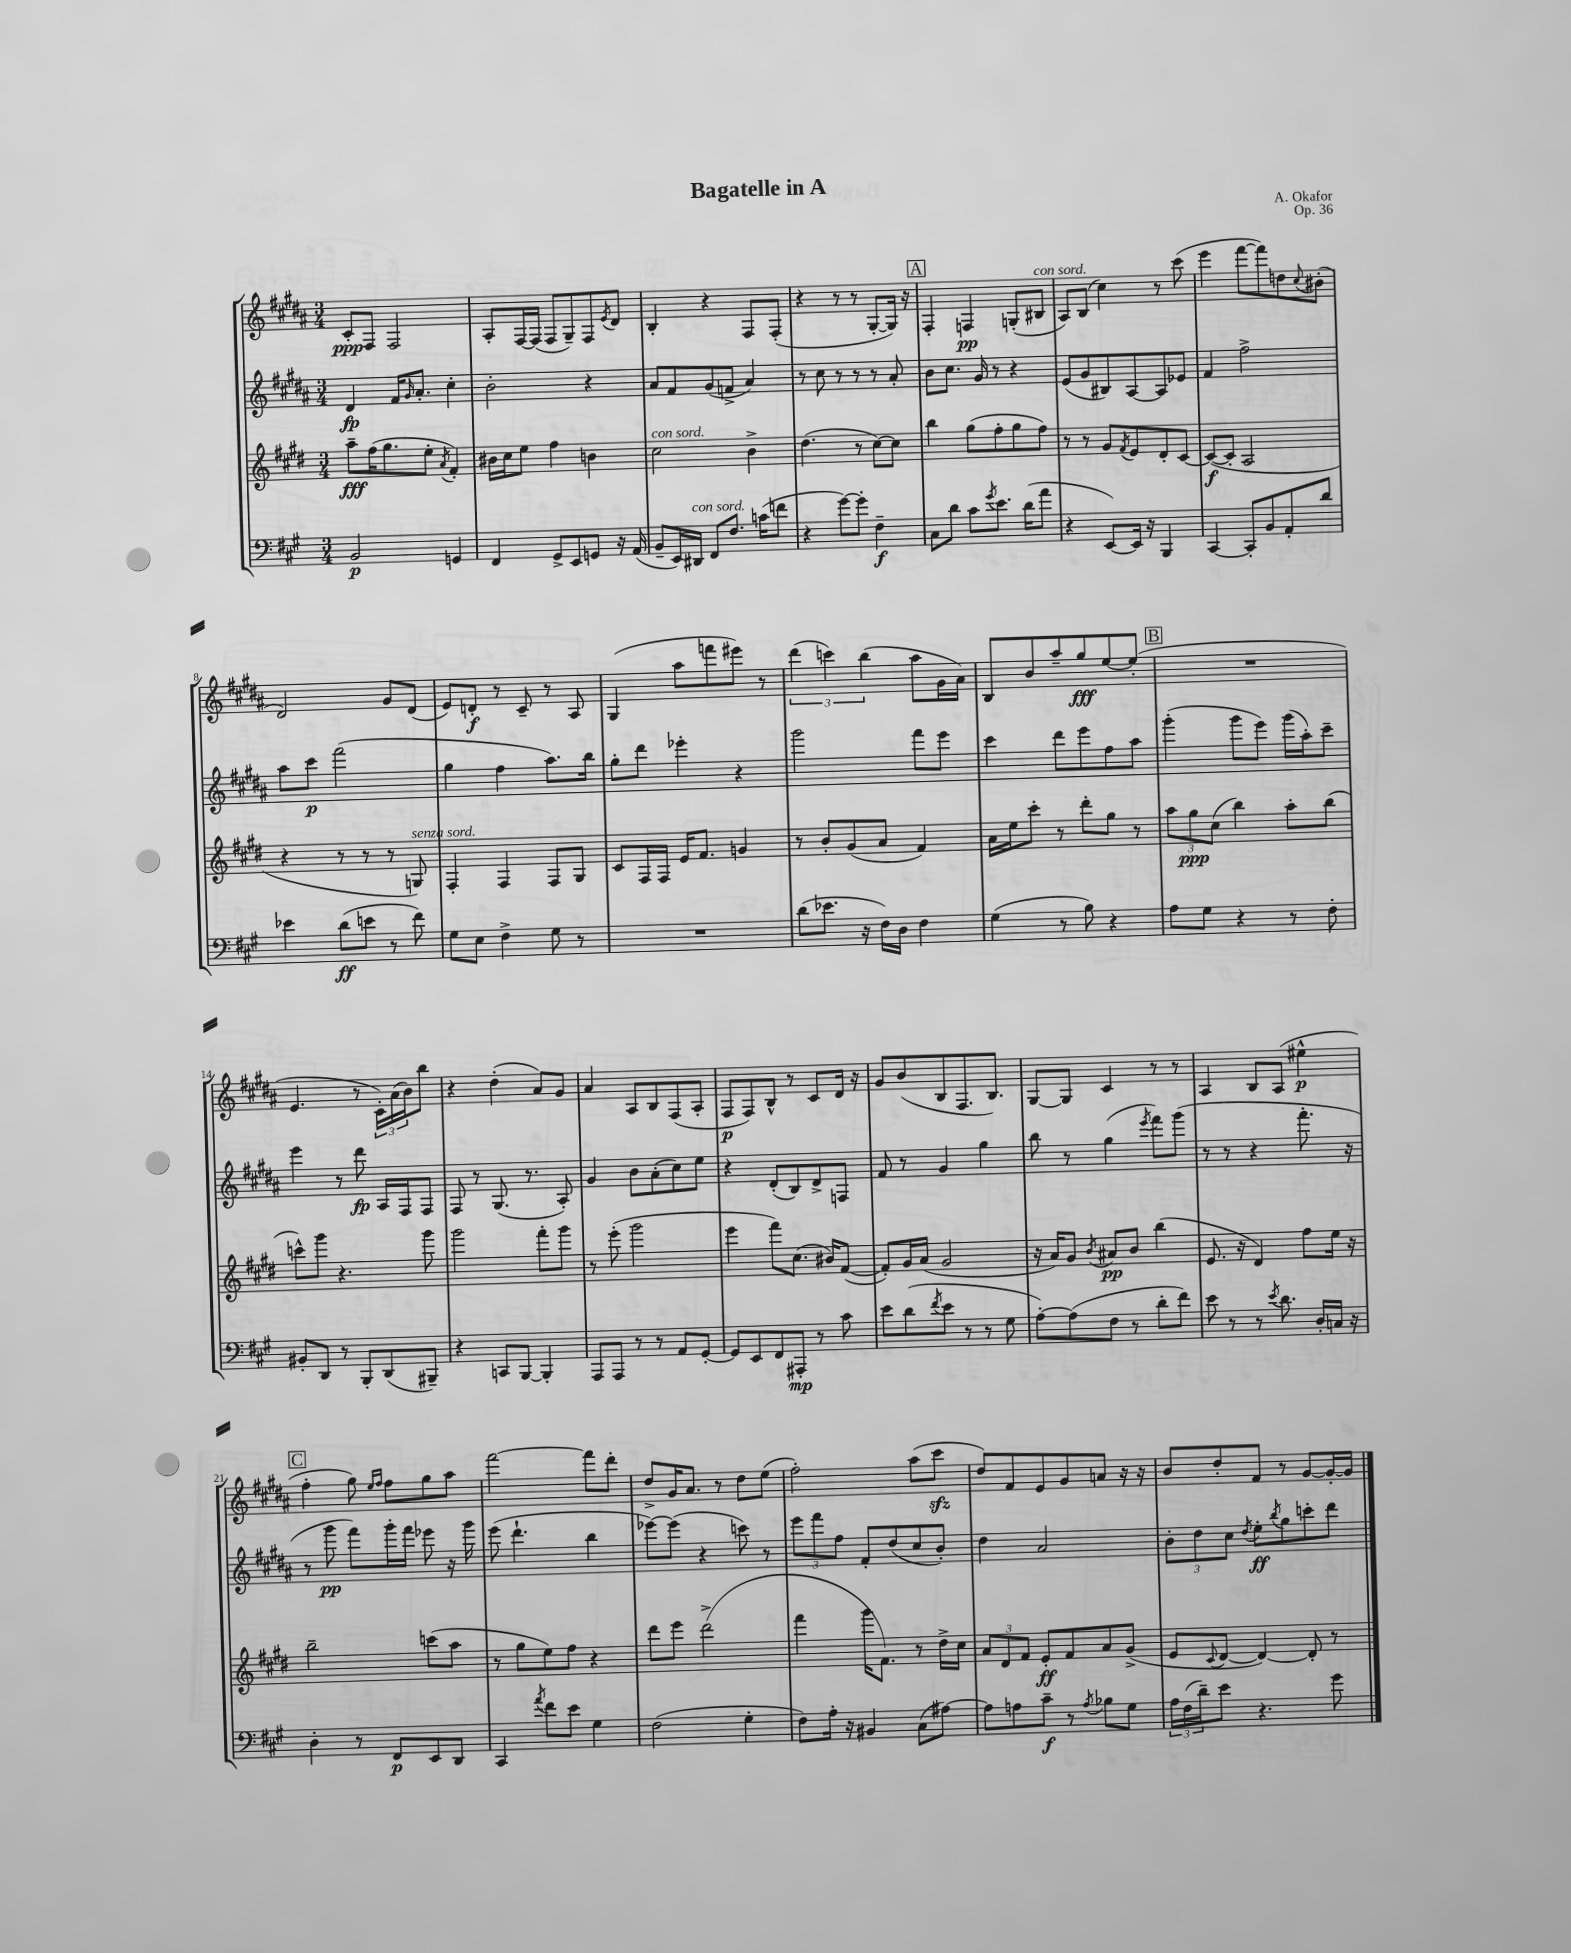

**kern	**kern	**kern	**kern
*staff4	*staff3	*staff2	*staff1
*clefF4	*clefG2	*clefG2	*clefG2
*k[f#c#g#]	*k[f#c#g#d#]	*k[f#c#g#d#a#]	*k[f#c#g#d#a#]
*M3/4	*M3/4	*M3/4	*M3/4
2BB	8aa~	4d#	8c#'
.	(16ff#	.	8F#
.	8.gg#	.	.
.	.	16f#	2F#
.	.	16qqg#	.
.	.	8.a#'	.
.	8ee'	.	.
.	8qa	.	.
4GG	4f#')	4cc#'	.
=	=	=	=
4FF#	16b#	2b'	8A#'
.	16cc#	.	.
.	8ee	.	[16F#
.	.	.	(16F#]
8GG#^	4ff#	.	8F#
8EE	.	.	8G#~)
8GG	4b	4r	8F#
.	.	.	8qe
16r	.	.	8d#
(16AA	.	.	.
=	=	=	=
8BB~	2cc#	8a#	4B'
16EE)	.	8f#	.
16DD#	.	.	.
8FF#	.	(8g#	4r
8.F#	.	8f^	.
.	4b^	4a#)	8F#
(16c	.	.	.
8f	.	.	(8F#'
=	=	=	=
4r	(4.dd#	8r	4r
.	.	8cc#	.
[8g#)	.	8r	8r
8g#']	8r	8r	8r
4F#~	[8cc#)	8r	[8G#'
.	8cc#]	8a#'	16G#])
.	.	.	16r
=	=	=	=
8C#	4bb	8b	4F#'
8d	.	8.cc#	.
8c#	(8gg#	.	4F
.	.	16g#	.
8qg#	.	.	.
8.e	8ff#'	8r	.
.	8gg#	4r	(8G'
(16d	.	.	.
8a	8ff#)	.	8B#
=	=	=	=
4r	8r	(8e	8A#)
.	8r	8g#	(8B
[8EE)	8g#	8B#)	4cc#)
.	8qf#	.	.
16EE]	8e	[8A#	.
16r	.	.	.
4BBB	8d#'	8A#]	8r
.	[8c#	8e-	(8ccc#
=	=	=	=
[4CC#	(8c#_	4f#	4eee
.	8c#']	.	.
8CC#']	2A	2ff#^	[8fff#
8BB	.	.	8fff#])
8AA'	.	.	8dd
.	.	.	8qqcc#
8d	.	.	(8b#'
=	=	=	=
4e-	4r	8aa#	2d#)
.	.	8ccc#	.
(8d	8r	(2fff#	.
8e	8r	.	.
8r	8r	.	8g#
8f#)	8G)	.	(8d#
=	=	=	=
8G#	4F#'	4gg#	8e)
8E	.	.	8d'
4F#^	4F#	4ff#	8r
.	.	.	8c#~
8G#	8F#	8.aa#)	8r
8r	8G#	.	8A#
.	.	16bb	.
=	=	=	=
2.r	8c#	8gg#'	(4G#
.	16F#	8ddd#	.
.	16F#	.	.
.	16e	4eee-'	8aa#
.	8.f#	.	.
.	.	.	8fff
.	4g	4r	8eee#)
.	.	.	8r
=	=	=	=
(8d	8r	2ggg#	(6ddd#
8.e-	8b'	.	.
.	.	.	6ccc)
.	(8g#	.	.
16r	.	.	.
.	.	.	(6bb
16F#)	8a	.	.
16D	.	.	.
4F#	4f#)	8fff#	8aa#
.	.	8eee	16g#
.	.	.	16a#)
=	=	=	=
(4G#	16a	4ccc#	8B
.	16ee	.	.
.	8ccc#'	.	8b
8r	8r	8ddd#	8aa#~
8B)	8ddd#'	8eee	8gg#
4r	8gg#	8ff#	[8ee
.	8r	8aa#	(8ee']
=	=	=	=
8A	12aa	(4ggg#'	2.r
.	12gg#	.	.
8G#	.	.	.
.	(12cc#	.	.
4r	4bb)	8ggg#	.
.	.	8eee)	.
8r	8aa'	(16ggg#	.
.	.	16aa#')	.
8F#'	(8bb	8ccc#~	.
=	=	=	=
8BB#'	8ccc^^)	4eee	4.e
8DD	8ggg#	.	.
8r	4.r	8r	.
8BBB'	.	8ddd#	8r
(8DD	.	16A#	24c#')
.	.	.	(24a#
.	.	16F#	.
.	.	.	24b)
8BBB#~)	8ggg#	8F#	8bb
=	=	=	=
4r	2ggg#	8F#	4r
.	.	8r	.
8CC	.	(8.G#	(4dd#'
[8BBB	.	.	.
.	.	8.r	.
4BBB']	8fff#'	.	8a#)
.	8ggg#	8A#')	8g#
=	=	=	=
8AAA	8r	4g#	4a#
8AAA	(8eee'	.	.
8r	2ggg#	8b	8A#
8r	.	(8a#'	8B
8AA	.	8cc#)	(8F#
[8GG#'	.	8ee	8A#'
=	=	=	=
8GG#]	4eee	4r	8F#
8EE	.	.	8F#)
8FF#	8fff#)	(8d#'	8B^^
8AAA#'	(8.cc#	8B)	8r
8r	.	8d#^	8c#
.	16b#)	.	.
8c#	([8f#	8F	16d#
.	.	.	16r
=	=	=	=
8e	8f#'])	8f#	8g#
(8d	16g#	8r	(8b
.	(16a	.	.
8qf#	.	.	.
8e	2g#	4g#	8B
8r	.	.	8.F#
8r	.	4gg#	.
.	.	.	8.B)
8G#	.	.	.
=	=	=	=
[8A')	16r	8bb	[8G#
.	16a)	.	.
(8A]	8g#	8r	8G#]
.	8qb	.	.
8F#	8a#	(4gg#	4c#
8r	8b	.	.
.	.	8qeee	.
8d'	(4bb	8fff#)	8r
8f#)	.	(8ggg#	8r
=	=	=	=
8e	8.e	8r	4A#
8r	.	8r	.
.	16r	.	.
8r	4d#)	4r	8B
8qe	.	.	.
8.d	.	.	(8A#
.	8ff#	8.fff#'	4ee#^^
16D'	.	.	.
16C	16ee	.	.
16r	16r	16r	.
=	=	=	=
4D'	2bb~	8r	4ff#'
.	.	8ggg#	.
8r	.	8fff#)	8gg#)
.	.	.	16qqee
.	.	.	16qqff#
8FF#	.	16ggg#'	8ff#
.	.	16fff#	.
8EE	(8ccc	8eee-	8gg#
8DD	8aa	16r	8aa#
.	.	16ggg#	.
=	=	=	=
4CC#	8r	(8eee	[2fff#
.	8gg#	4.ddd#`	.
8qa	.	.	.
8f#	8ee)	.	.
8e	8ff#	.	.
4G#	4r	4bb	8fff#]
.	.	.	8ddd#'
=	=	=	=
(2F#	8ddd#	[8eee-)	8dd#^
.	8eee	(8eee-]	16g#
.	.	.	8.a#
.	(2ddd#^	4r	.
.	.	.	8r
4G#'	.	8ccc)	8dd#
.	.	8r	(8ee
=	=	=	=
8F#)	4fff#	12eee	2ff#')
.	.	12fff#	.
16A'	.	.	.
.	.	12ff#	.
16r	.	.	.
4BB#	16ggg#	8f#'	.
.	8.f#)	.	.
.	.	(8dd#	.
(8C#	8r	8cc#	(8aa#
[8A#)	16dd#^	8b')	8ccc#
.	16cc#	.	.
=	=	=	=
8A#]	12a	4dd#	8dd#)
.	12d#	.	.
8A	.	.	8f#
.	12f#	.	.
8c#~	8e'	2a#	8e
8r	8f#	.	8g#
8qA	.	.	.
8B-	8a	.	8a
8G#	(8g#^	.	16r
.	.	.	16r
=	=	=	=
24A	8e	12b'	8b
(24F#	.	.	.
24d~)	.	12dd#	.
.	8qqc#	.	.
8e	[8d#	.	8dd#'
.	.	12cc#	.
.	.	8qdd#	.
4.r	4d#_)	8ee'	8f#
.	.	8qbb	.
.	.	8gg#	8r
.	8d#']	8ccc'	[8g#
8g#	8r	8ddd#	16g#'_
.	.	.	16g#]
==	==	==	==
*-	*-	*-	*-
